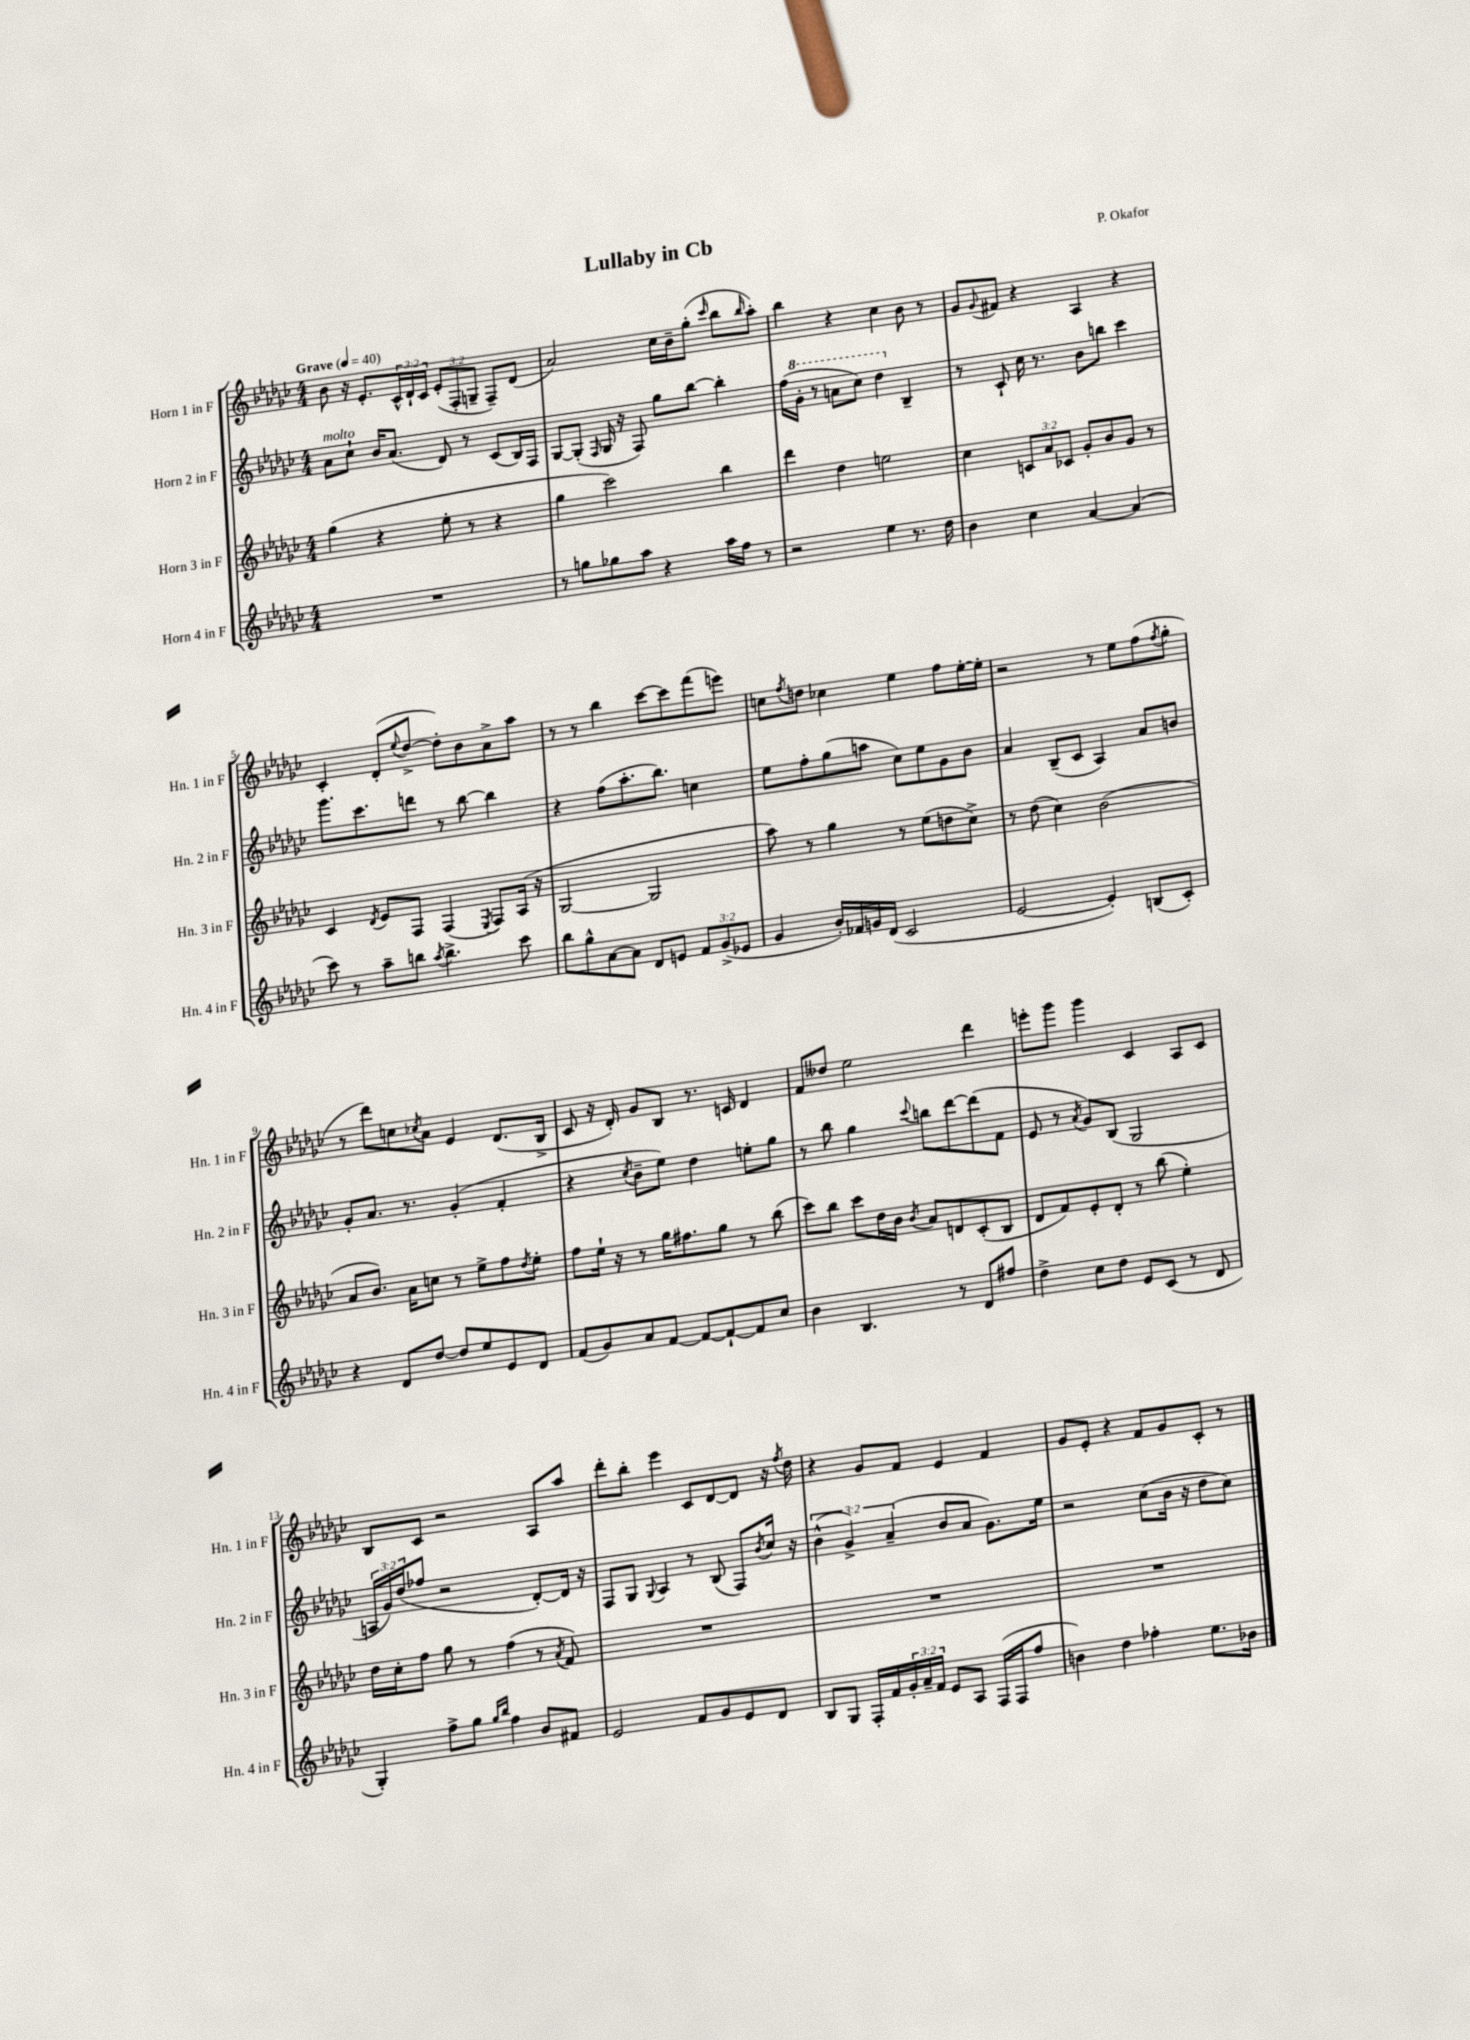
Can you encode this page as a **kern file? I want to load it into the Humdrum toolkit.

**kern	**kern	**kern	**kern
*staff4	*staff3	*staff2	*staff1
*clefG2	*clefG2	*clefG2	*clefG2
*k[b-e-a-d-g-c-]	*k[b-e-a-d-g-c-]	*k[b-e-a-d-g-c-]	*k[b-e-a-d-g-c-]
*M4/4	*M4/4	*M4/4	*M4/4
*MM40	*MM40	*MM40	*MM40
1r	(4gg-\	8a-\L	8b-\
.	.	8cc-`\J	16r
.	.	.	8.e-'/L
.	4r	16b-/LK	.
.	.	(8.a-/J	.
.	.	.	24c-^^/L
.	.	.	24d-`/
.	.	.	24c-/JJ
.	8ee-'\	8d-/)	(12e-'/L
.	.	.	12F'/
.	8r	8r	.
.	.	.	12G~/J
.	4r	(8c-/L	8F~/L)
.	.	16B-/L)	(8d-/J
.	.	16F/JJ	.
=	=	=	=
8r	4gg-\	[8G-/L	2a-/)
8gg\L	.	(8G-'/]J	.
.	.	16qqF/	.
8gg-\	2ccc-\)	16G-/	.
.	.	16r	.
8aa-\J	.	8F/)	.
4r	.	8gg-\L	16cc-\LL
.	.	.	16b-~\J
.	.	[8bb-\J	(8gg-'\J
.	.	.	16qqccc-/
16aa-\LL	4bb-\	4bb-'\]	8bb-\L
16ff\JJ	.	.	.
.	.	.	16qqbb-/
8r	.	.	8aa-'\J)
=	=	=	=
2r	4ddd-\	(16ff\LL	4bb-\
.	.	16gg-'\JJ	.
.	.	8r	.
.	4dd-\	8aa\L	4r
.	.	8ccc-\J)	.
4ee-\	2ee\	4ddd-\	4cc-\
8.r	.	4B-~/	8b-\
.	.	.	8r
16dd-\	.	.	.
=	=	=	=
4b-\	4cc-\	8r	8g-/L
.	.	.	8qqg-/
.	.	8c-`/	8f#/J
4cc-\	12c/L	16cc-\	4r
.	.	8.r	.
.	12a-/	.	.
.	12c-/J	.	.
[4a-/	8g-'/L	8b-\L	4A-/
.	8b-/	8bb\J	.
(4a-/]	8g-/J	4ccc-\	4r
.	8r	.	.
=	=	=	=
8ccc-\)	4c-/	8.ggg-\L	4c-'/
8r	.	.	.
.	.	8.ccc-\	.
.	8qd-/	.	.
8aa-~\L	8e-/L	.	(8d-'/L
.	.	.	8qqee-/
8bb\J	8F/J	8ddd\J	[8dd-^/J
8qaa-/	.	.	.
4.bb^\	(4F/	8r	8dd-'\]L)
.	.	[8bb-\	8b-\
.	8qE-/	.	.
.	8F/L)	4bb-\]	8a-^\
8ccc-\	(16A-/Jk	.	8aa-\J
.	16r	.	.
=	=	=	=
8bb-\L	[2G-/	4r	8r
8gg-^^\	.	.	8r
[8a-\	.	(8ff\L	4bb-\
8a-\]J	.	8.aa-'\	.
8d-/L	2G-/]	.	[8ccc-\L
.	.	8.bb-\J)	.
8e/J	.	.	8ccc-\]
12f/L	.	4cc\	(8fff\
(12g-^/	.	.	.
.	.	.	8eee\J)
12e-/J	.	.	.
=	=	=	=
4g-/	8aa-\)	8ee-\L	8cc\L
.	.	.	8qff/
.	8r	8ff'\	8dd\J
16b-'/LL)	4gg-\	(8gg-\	4cc-\
16f-/	.	.	.
16g/	.	8aa\J	.
(16d-/JJ	.	.	.
2c-/	8r	8cc-\L)	4ee-\
.	(8ee-\L	8ee-\	.
.	8dd\	8g-\	8ff\L
.	8cc-^\J)	8b-\J	[16ee-'\L
.	.	.	16ee-'\]JJ
=	=	=	=
[2e-/	8r	4a-/	2r
.	(8dd-\	.	.
.	4cc-\)	(8B-~/L	.
.	.	8c-/J	.
4e-'/])	(2b-\	4A-/)	8r
.	.	.	8ee-\L
(8B/L	.	8a-/L	(8ff\
.	.	.	8qff/
8c-'/J)	.	8b/J	8gg-'\J
=	=	=	=
4r	8a-/L	8g-'/L	8r
.	8.b-/J)	8.a-/J	8ddd-\L)
8d-/L	.	.	8cc\
.	16a-\LK	8.r	.
.	.	.	8qcc-/
[8dd-/J	8cc\J	.	8a-\J
8dd-/]L	8r	(4g-'/	4e-/
8ee-/	8ee-^\L	.	.
8e-/	8ff\	4f'/	(8.d-/L
.	8qdd-/	.	.
8d-/J	8ee-'\J	.	.
.	.	.	16B-^/Jk
=	=	=	=
(8f/L	8ff\L	4r	8c-/
8g-/)	16ee-`\Jk	.	16r
.	16r	.	16d-'/)
.	.	8qcc-/	.
8a-/	8r	8b-~\L	8g-/L
[8f/J	16gg-\LK	8ee-\J)	8B-/J
.	8.ff#\	.	.
8f/_L	.	4dd-\	8.r
8f`/_	8gg-\J	.	.
.	.	.	16c/
8f/]	8r	8ee'\L	4d-/
8cc-/J	(8bb-\	8gg-\J	.
=	=	=	=
4b-\	8ccc-\L)	8r	8f/L
.	8bb-\J	8bb-\	8dd--/J
4.B-/	8ccc-\L	4gg-\	2ee-\
.	16dd-\L	.	.
.	16b-\JJ	.	.
.	8qb-/	8qqccc-/	.
.	8a-/L	8bb\L	.
8r	8d/	[8ddd-\	.
8d-/L	(8c-'/	(8ddd-\]	4ddd-\
8ff#/J	8B-/J	8f\J	.
=	=	=	=
4dd-^\	8d-/L	8e-/	8eee'\L
.	8f/)	8r	8ggg-\J
.	.	8qa-/	.
8cc-\L	8e-'/	8g-/L)	4ggg-\
8dd-\J	8d-'/J	(8B-/J	.
8e-/L	8r	2G-/	4c-/
(8c-/J	(8bb-\	.	.
8r	4ee-'\)	.	8A-/L
8d-/	.	.	8c-/J
=	=	=	=
4G-'/)	16dd-\LL	24A/LL	8B-/L
.	.	24g-/)	.
.	16cc-'\J	.	.
.	.	(24dd-/J	.
.	8ff\J	8ff-/J	8c-/J
8ff^\L	8gg-\	2r	2r
8gg-\J	8r	.	.
16qqgg-/LL	.	.	.
16qqbb-/JJ	.	.	.
4ff\	(4ff\	.	.
8b-/L	8r	[8d-'/L)	8A-/L
.	8qa-/	.	.
8f#/J	8f/)	16d-/]Jk	8aa-/J
.	.	16r	.
=	=	=	=
2e-/	1r	8F/L	8ddd-'\L
.	.	8G-/J	8bb-'\J
.	.	8qqG-/	.
.	.	4A-/	4eee-\
8f/L	.	8r	8c-/L
8g-/	.	(8B-/	[8d-/
8e-/	.	8F/L)	8d-/]J
.	.	8qb-/	.
8d-/J	.	16cc-/Jk	16r
.	.	.	8qff/
.	.	16r	16dd-\
=	=	=	=
8B-/L	1r	(6b-^^\	4r
8G-/J	.	.	.
.	.	6g-^/)	.
16F'/LL	.	.	8g-/L
16f/	.	.	.
.	.	(6a-~/	.
24g-'/	.	.	8f/J
24a-~/	.	.	.
24f/JJ	.	.	.
8e-/L	.	8b-/L	4e-/
8A-/J	.	8a-/J	.
(16F/LL	.	8.g-\L)	4f/
16F/J	.	.	.
8ff/J	.	.	.
.	.	16ee-\Jk	.
=	=	=	=
4b\)	1r	2r	8g-/L
.	.	.	8e-'/J
4dd-\	.	.	4r
4ff-'\	.	(8cc-\L	8f/L
.	.	16b-\Jk	8g-/
.	.	16r	.
8.ee-\L	.	8dd-\L	8c-'/J
.	.	8cc-\J)	8r
16b-\Jk	.	.	.
==	==	==	==
*-	*-	*-	*-
